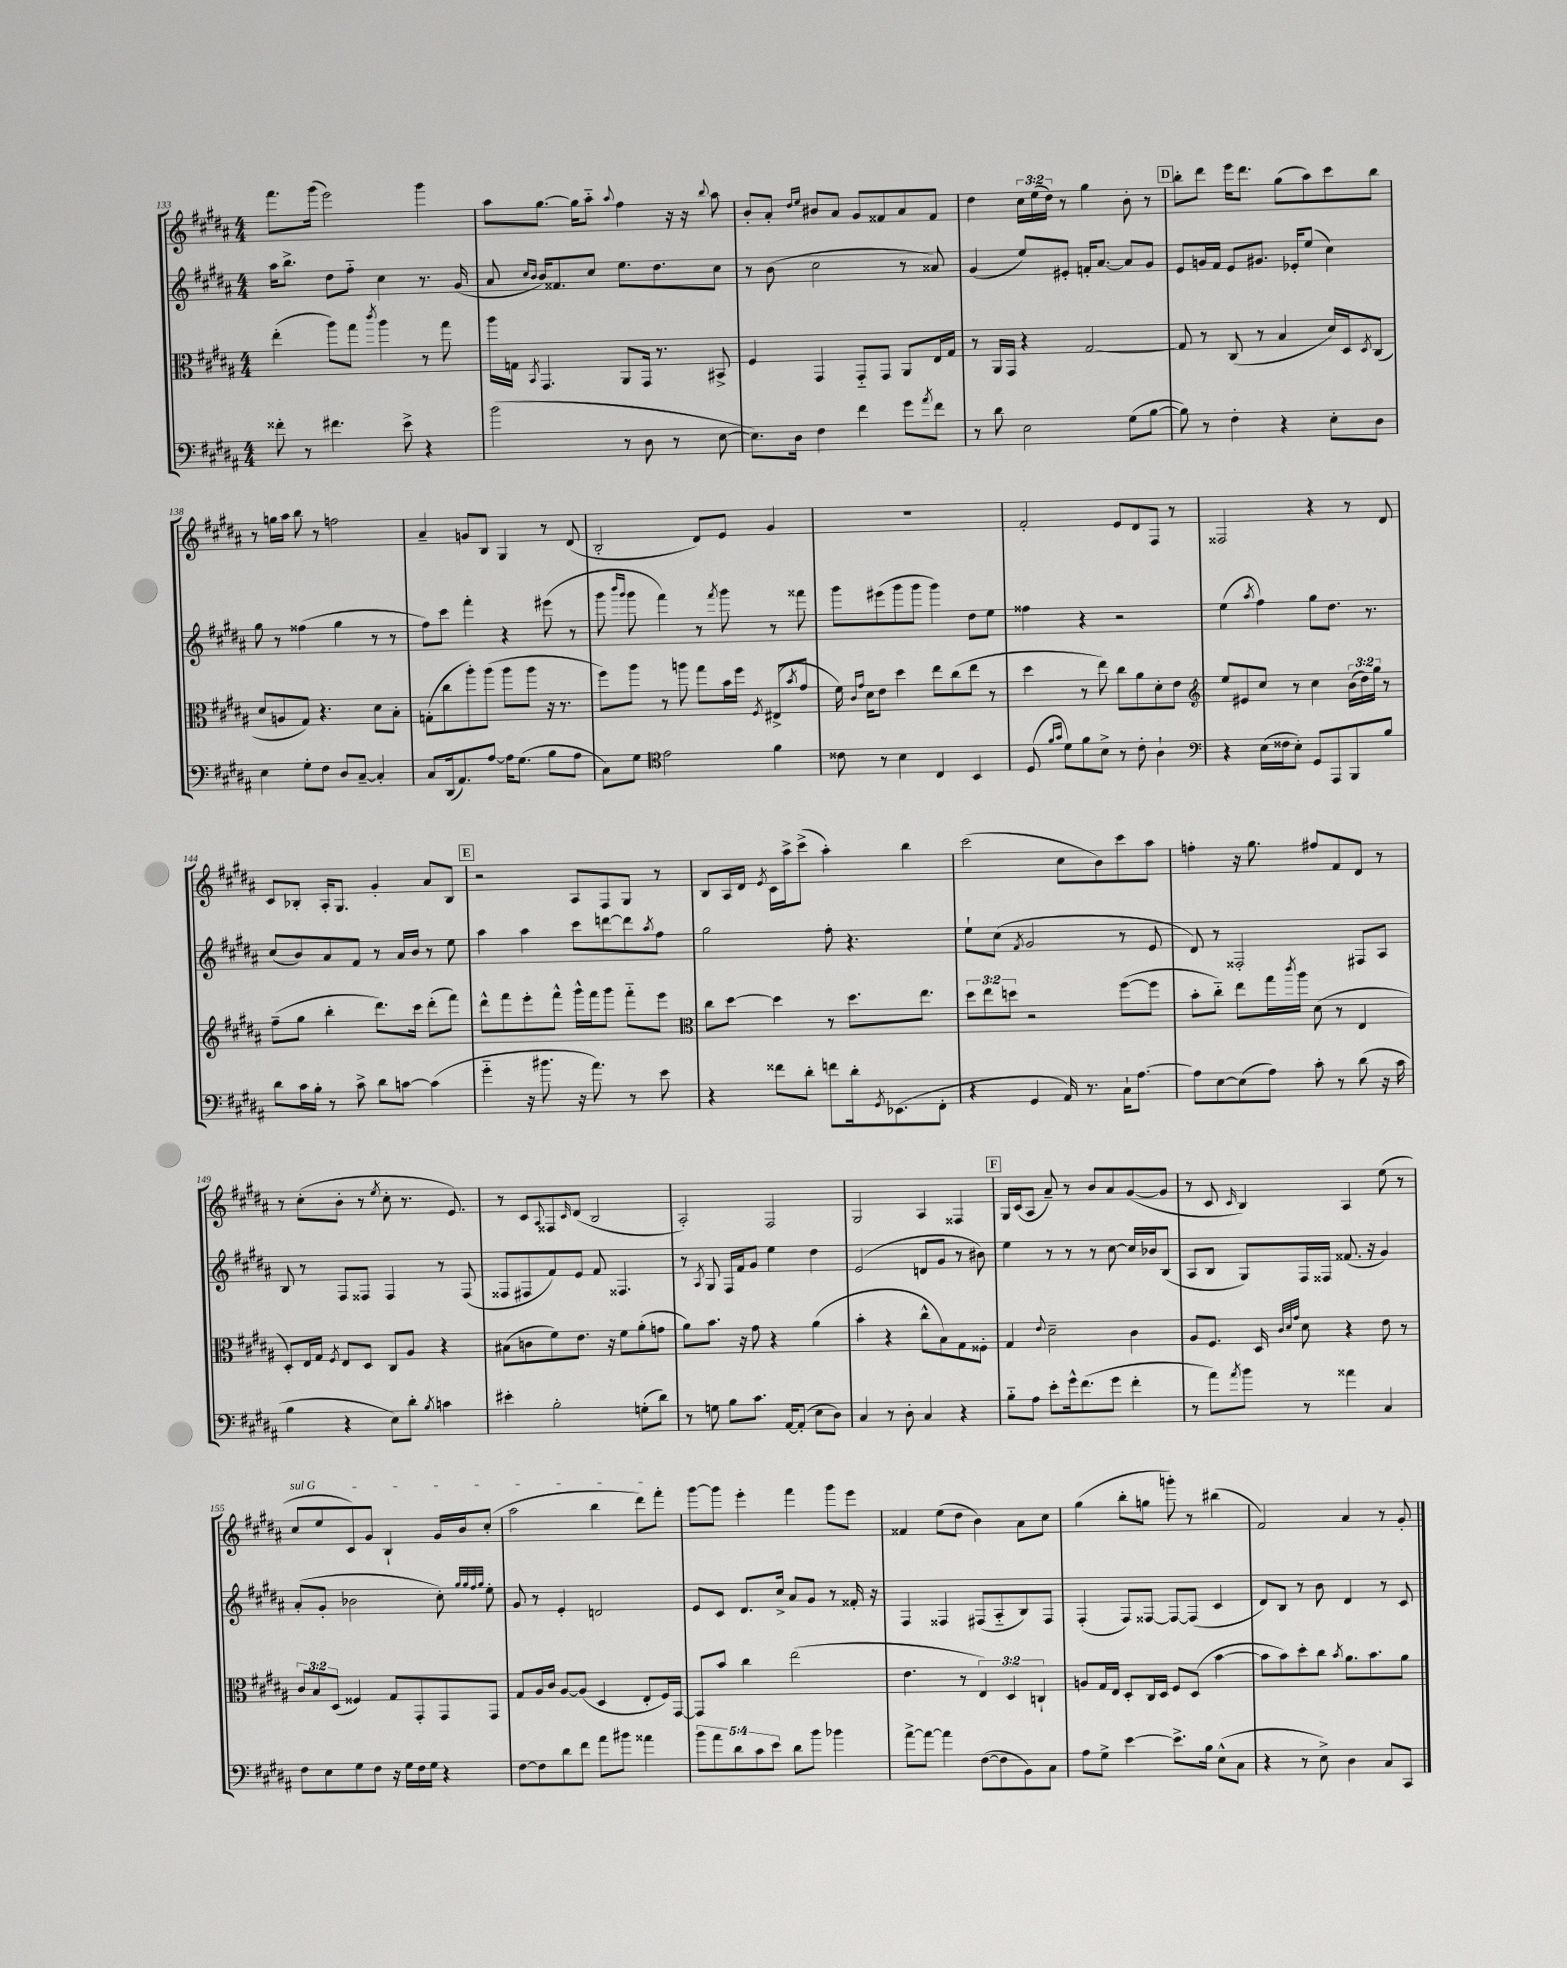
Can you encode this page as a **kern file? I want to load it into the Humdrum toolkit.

**kern	**kern	**kern	**kern
*staff4	*staff3	*staff2	*staff1
*clefF4	*clefC3	*clefG2	*clefG2
*k[f#c#g#d#a#]	*k[f#c#g#d#a#]	*k[f#c#g#d#a#]	*k[f#c#g#d#a#]
*M4/4	*M4/4	*M4/4	*M4/4
8f##'\	(4ee'\	16aa#\LK	8.fff#\L
.	.	8.bb^\J	.
8r	.	.	.
.	.	.	(16ggg#\Jk
4.f#\	8aa#\L)	8dd#\L	2eee\)
.	8gg#\J	8ff#'~\J	.
.	8qccc#/	.	.
.	4aa#\	4cc#\	.
8e^\	.	.	.
4r	8r	8.r	4ggg#\
.	8gg#\	.	.
.	.	(16g#/	.
=	=	=	=
(2b\	16aa#\LL	8a#/	8aa#\L
.	16G\JJ	.	.
.	.	16qqcc#/LL	.
.	8qBB/	16qqb/JJ	.
.	4.GG#/	16b/LK)	[8.gg#\J
.	.	8.f##/	.
.	.	.	16gg#\]LK
.	.	8cc#/J	8aa#'~\J
.	.	.	8qqaa#/
8r	8AA#/L	8.ee\L	4ff#\
8D#\	16GG#/Jk	.	.
.	8.r	8.dd#\	.
8r	.	.	16r
.	.	.	16r
.	.	.	8qqbb/
[8E\	8BB#^/	8cc#\J	8aa#\
=	=	=	=
8.E\]L)	4F#/	8r	8b'/L
.	.	(8b\	8a#'/J
16D#\Jk	.	.	.
.	.	.	16qqdd#/LL
.	.	.	16qqee/JJ
4F#\	4GG#/	2cc#\	8b#/L
.	.	.	8a#/J
4f#\	8GG#'~/L	.	8g#/L
.	8GG#/J	.	8f##/
8g#\L	8AA#/L	8r	8a#/
8qa#/	.	.	.
8f#\J	16E/L	8a##/)	8f##/J
.	16G#/JJ	.	.
=	=	=	=
8r	8r	(4g#/	4dd#\
8d#\	16AA#/LL	.	.
.	16GG#/JJ	.	.
2E\	4r	8ee/L)	24cc#\LL
.	.	.	(24ee\
.	.	.	24dd#\JJ)
.	.	8e#'/J	8r
.	[2G#/	16f'/LK	4gg#\
.	.	[8.a#/J	.
(8G#\L	.	8a#/]L	8b'\
[8B\J	.	8g#/J	8r
=	=	=	=
8B\])	8G#/]	8e/L	8bb'\L
8r	8r	16g/L	8ddd#\J
.	.	16f#/JJ	.
4F#'\	(8C#/	8e/L	16eee\LK
.	.	.	8.ddd#\J
.	8r	8.g#/J	.
4r	4B/	.	(8gg#\L
.	.	16e-'/LK	.
.	.	(8ee/J	8aa#\)
8E'\L	16d#/LL)	4cc#\)	8ccc#\
.	16D#/J	.	.
.	8qD#/	.	.
8D#\J	(8C#/J	.	8bb\J
=	=	=	=
4E\	8d#/L	8gg#\	8r
.	8A/	8r	16gg\LL
.	.	.	16aa#\JJ
8G#'\L	8G#/J)	(4ff##\	8bb\
8F#\J	4.r	.	8r
8D#/L	.	4gg#\	2ff\
[8C#~/J	.	.	.
4C#'/]	8d#\L	8r	.
.	8B'\J	8r	.
=	=	=	=
8C#/L	(8G'\L	8ff#\L)	4a#~/
(16DD#/k	8cc#\	8ccc#\J	.
8.AA#/)	.	.	.
.	8aa#'\)	4fff#'\	8g/L
[8A#/J	(8aa#\J	.	8B/J
16A#\]LK	8aa#\L	4r	4G#/
(8.G#\J	.	.	.
.	8aa#\J	.	.
8B\L	16r	(8eee#\	8r
.	8.r	.	.
8A#\J	.	8r	(8d#/
=	=	=	=
8C#\L)	8ff#\L)	8ggg#\	2B'/
.	.	16qqbbb/LL	.
.	.	16qqggg#/JJ	.
8G#\J	8aa#\J	8ggg#\	.
*clefC4	*	*	*
2e\	8r	4fff#\)	.
.	8aa\	.	.
.	8gg#\L	8r	8d#/L)
.	.	8qfff#/	.
.	16b\L	8ggg#\	8e/J
.	16ff#\JJ	.	.
.	8qF#/	.	.
4f#\	(8E#^/L	8r	4g#/
.	8qb/	.	.
.	8g#/J	8fff##\	.
=	=	=	=
8c##\	16f#\)	8ggg#\L	1r
.	16qqc#/LL	.	.
.	16qqg#/JJ	.	.
.	16d#\LK	.	.
8r	8e\J	(8eee#\	.
4B\	4dd#\	8ggg#\	.
.	.	8ggg#\J	.
4C#/	8ee\L	4ggg#\)	.
.	(8cc#\	.	.
4BB/	8ee\J	8dd#\L	.
.	8r	8ee\J	.
=	=	=	=
(8D#/	4dd#\	4ff##\	2f#'/
16qqf#/LL	.	.	.
16qqg#/JJ	.	.	.
8d#\L)	.	.	.
8f#\	8r	4r	.
8B^\J	8ee\)	.	.
8r	8cc#\L	2r	8e/L
8c#'\	8a#\	.	8d#/
4A#`\	8d#'\	.	8F#/J
.	8e\J	.	8r
=	=	=	=
*clefF4	*clefG2	*	*
4r	8ee/L	(4ee\	2F##/
.	8e#/	.	.
.	.	8qaa#/	.
(16E\LL	8cc#/J	4ff#\)	.
16F##\J	.	.	.
8E'\J)	8r	.	.
8GG#/L	4cc#\	8gg#\L	4r
8AAA#/	.	8.dd#\J	.
8BBB/	(24b\LL	.	8r
.	24dd#\)	.	.
.	.	8.r	.
.	24gg#\JJ	.	.
8B/J	8r	.	8d#/
=	=	=	=
8d#\L	(8ff#~\L	(8cc#/L	8c#/L
16c#\L	8gg#\J	8b/)	8B-'/J
16B'\JJ	.	.	.
8r	4bb'\	8a#/	16A#'/LK
.	.	.	8.G#/J
8c#^\	.	8f#/J	.
8d#\L	8.ddd#\L)	8r	4g#'/
[8c\J	.	16a#/LL	.
.	16ccc#\Jk	16b/JJ	.
(4c\]	(8ddd#'\L	8r	8a#/L
.	8fff#\J)	8ee\	8B-/J
=	=	=	=
4g#'~\	8ddd#^^\L	4aa#\	2r
.	8fff#\	.	.
16r	8eee'\	4aa#\	.
8.b#\	.	.	.
.	8fff#^^\J	.	.
16r	16ggg#^^\LL	8ccc#\L	8A#/L
8.a#\)	16fff#\J	.	.
.	8ggg#\J	[8ddd\	8F#/
8r	8fff#'~\L	8ddd\]	8G#/J
.	.	8qaa#/	.
8e\	8eee\J	8ff#\J	8r
=	=	=	=
*	*clefC3	*	*
4r	8cc#\L	2gg#\	8B/L
.	[8dd#\J	.	16A#/L
.	.	.	16d#/JJ
.	.	.	8qe/
8f##\L	4dd#\]	.	16c#\LL
.	.	.	16aa#^\J
8d#'\J	.	.	(8ccc#^\J
8f\L	8r	8ff#'\	4aa#'\)
16d#'\k	8.dd#\L	4.r	.
8qGG#/	.	.	.
(8.EE-\	.	.	.
.	.	.	4bb\
.	8.ee\J	.	.
8FF#'\J	.	.	.
=	=	=	=
4r	12dd#\L	8ee`\L	(2ccc#\
.	12ee\	.	.
.	.	(8cc#\J	.
.	12dd\J	.	.
.	.	8qf#/	.
4GG#/	2r	2g#/	.
16AA#/)	.	.	8cc#\L
8.r	.	.	.
.	.	.	8b\)
16C#`\LK	([8ff#\L	8r	8ccc#\
[8.A#\J	.	.	.
.	8ff#\]J	8e/	8aa#\J
=	=	=	=
8A#\]L	8b'\L	8d#/)	4ff'\
[8E\	8cc#'~\J)	8r	.
(8E\]	8ee\L	2F##'/	16r
.	.	.	8.gg#\
8A#\J)	16gg#\L	.	.
.	8qccc#/	.	.
.	16aa#\JJ	.	.
8c#'\	(8d#\	.	8ff#/L
8r	8r	.	8f#/
(8d#\	4E/	8F#/L	8d#/J
16r	.	8A#/J	8r
16c#\	.	.	.
=	=	=	=
4B\	8D#'/L)	8B/	8r
.	16E/L	8r	(8cc#'\L
.	16G#/JJ	.	.
.	8qF#/	.	.
4r	8E/L	8F#/L	8b'\J
.	8D#/J	8F##/J	8r
.	.	.	8qee/
8E\L)	8C#/L	4F##/	8cc#'\
8d#'\J	8A#/J	.	8.r
8qB/	.	.	.
4c\	4r	8r	.
.	.	.	8.e/)
.	.	(8F##/	.
=	=	=	=
4e#'\	(8B#\L	8F##/L	8r
.	8c\	8F#/	8c#/L
.	.	.	8qqA#/
2B'\	8f#\)	8f#/)	8F##/
.	.	.	16qqc#/
.	8.e\J	8e/J	(8d#/J
.	.	8f#/	2B/
.	16r	.	.
.	8f#\L	4.F##/	.
(8G'\L	(8a#'\	.	.
8d#\J)	8g\J	.	.
=	=	=	=
8r	8a#\L)	8r	2A#'/)
.	.	8qA#/	.
8G\	8.b\J	8G#/	.
8B\L	.	16F#/LL	.
.	16r	16f#/J	.
8.c#\J	8g#\	8g#/J	.
.	4r	4ee\	2F#/
[16AA#/LK	.	.	.
(8AA#'/]J	.	.	.
8E\L	(4a#\	4dd#\	.
8D#\J)	.	.	.
=	=	=	=
4C#/	4b'\	(2e/	2G#/
8r	4r	.	.
8D#'\	.	.	.
4C#/	8cc#^^\L	8d/L	4A#/
.	8B\)	8g#/J	.
4r	8G#\	8r	4F##/
.	8F##'\J	8b#\)	.
=	=	=	=
8B'~\L	4G#/	4ee\	16G#/LL
.	.	.	(16c#/J
8A#\J	.	.	8A#/J
.	8qqe/	.	.
8e'\L	2d#~\	8r	8a#~/)
16g#^^\k	.	8r	8r
(8.f#\	.	.	.
.	.	8r	8b/L
8g#\J	.	[8cc#\	8a#/
4f#'\	4c#\	16cc#/]LL	([8g#/
.	.	16b-/J	.
.	.	(8B/J	8g#/]J
=	=	=	=
8r	8A#/L	8A#/L	8r
8a#\L)	8.F#/J	8B/J	8c#/
8qa#/	.	.	16qqc#/
8b\J	.	8G#/L)	4B/)
.	16D#/	.	.
.	32qqc#/LLL	.	.
.	32qqd#/	.	.
.	32qqg#/JJJ	.	.
8r	8d#\	16F#/L	.
.	.	16F##/JJ	.
4a##\	4r	(8.f##/	4A#/
.	.	16r	.
4C#/	8e\	4g#/)	(8ee\
.	8r	.	8r
=	=	=	=
8F#\L	12c#/L	(8a#'/L	8cc#/L
.	12B/	.	.
8E\	.	8g#'/J	8ee/
.	(12D#/J	.	.
8G#\	4F##/)	2b-\	8c#/)
8F#\J	.	.	8g#/J
16r	8G#/L	.	4B`/
16G#\LL	.	.	.
16F#\	8GG#'/	.	.
16G#\JJ	.	.	.
4r	8GG#/	8cc#'\)	16g#/LL
.	.	.	16b/J
.	.	32qqgg#/LLL	.
.	.	32qqgg#/	.
.	.	32qqff#/	.
.	.	32qqgg#/JJJ	.
.	8GG#/J	8ee'\	(8cc#'/J
=	=	=	=
[8F#\L	8G#/L	8g#/	2aa#\
8F#\]	16A#/L	8r	.
.	16c#/JJ	.	.
8d#\	[8A#/L	4e'/	.
8f#\J	(8A#/]J	.	.
8a#\L	4D#/	2d/	4bb\
8b#\J	.	.	.
4a##\	8E'/L	.	8ddd#\L)
.	16F#/L)	.	8fff#'\J
.	[16GG#/JJ	.	.
=	=	=	=
10b\L	8GG#/]L	8e/L	[8ggg#\L
10a#\	.	.	.
.	8b/J	8c#/J	8ggg#\]J
10d#\	.	.	.
.	4cc#\	8.d#/L	4eee'\
10c#\	.	.	.
10e\J	.	.	.
.	.	16cc#^/Jk	.
8d#\L	(2ee\	8a#/L	4fff#\
8b\J	.	8g#/J	.
4b-\	.	8r	8ggg#\L
.	.	16f##'/	8eee\J
.	.	16r	.
=	=	=	=
[8a#^\L	4.e\	4F#/	4f##/
8a#\_J	.	.	.
4a#\]	.	4F##/	(8ee\L
.	8r	.	8dd#\J
([8F#\L	6E/)	(8F#/L	4b\)
8F#\]	.	8A#'~/	.
.	6D#/	.	.
8BB\)	.	8B/)	8a#\L
.	6C`/	.	.
8C#\J	.	8F#/J	8cc#\J
=	=	=	=
8A#\L	8A/L	(4F#'/	(4gg#\
8G#^\J	16G#/L	.	.
.	16E/JJ	.	.
[4e\	8D#'/L	8F#/L)	8bb'\L
.	16C#/L	[8F##/J	8gg\J
.	16D#/JJ	.	.
8.e^\]L	8F#/L	8F##/_L	8ggg'\)
.	(8D#/J	(8F##/]J	8r
16B\Jk	.	.	.
(8E^^\L	[4b\	4c#/	(4bb#\
8C#\J	.	.	.
=	=	=	=
4r	8b\]L	8d#/L)	2f#/)
.	8b\)	8B/J	.
8r	8dd#'\	8r	.
8E^\)	8cc#\J	8b\	.
.	8qb/	.	.
4D#\	8.a#\L	4d#/	4a#/
.	8.b\	.	.
8C#/L	.	8r	8r
8CC#/J	8a#\J	8c#/	8g#'/
==	==	==	==
*-	*-	*-	*-
